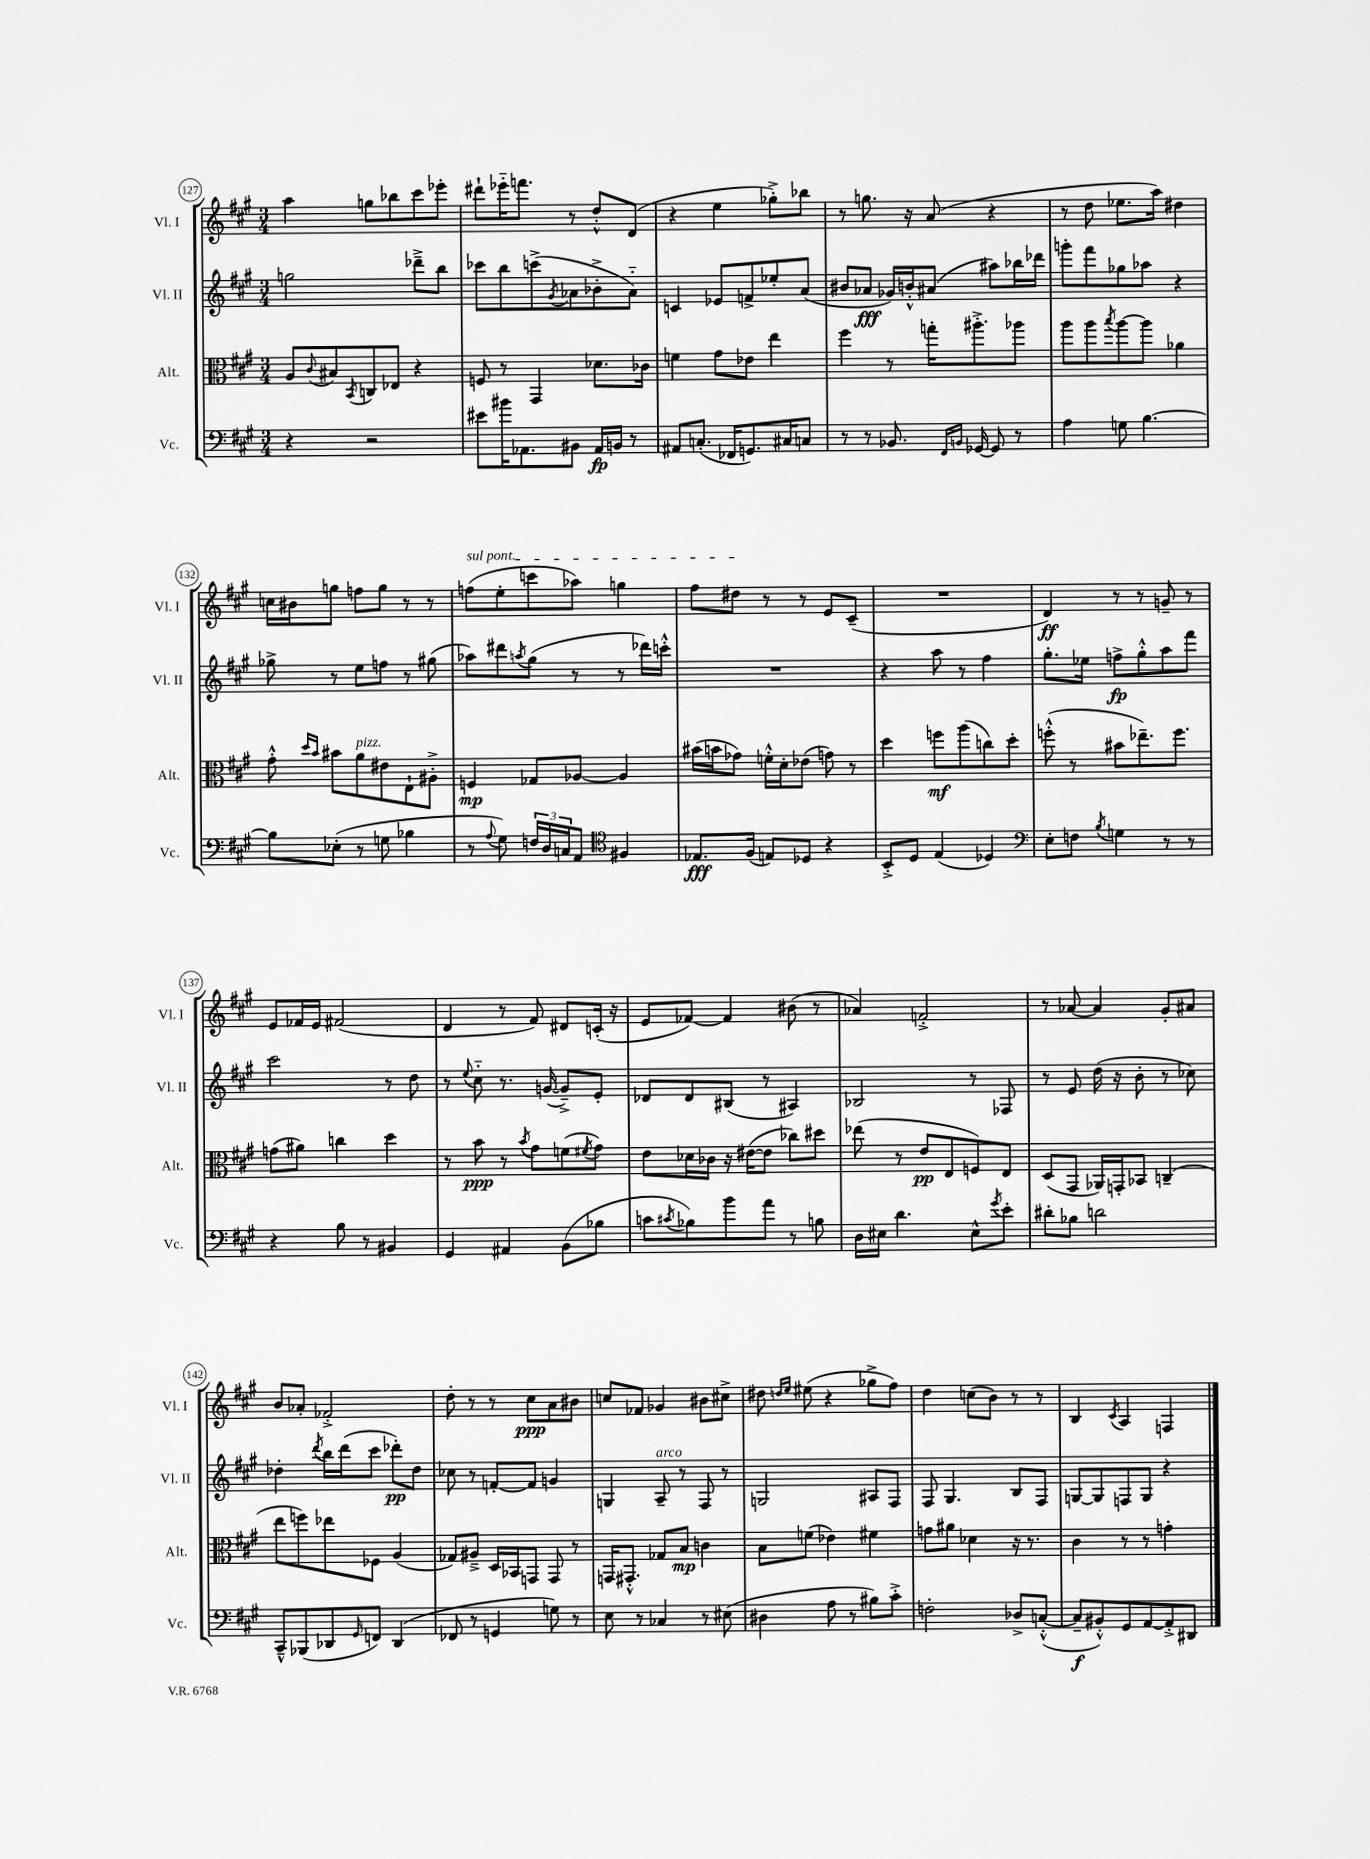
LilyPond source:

<<
\new StaffGroup <<
\new Staff = "s0" \with { instrumentName = "Vl. I" shortInstrumentName = "Vl. I" } {
    \clef treble \key a \major \numericTimeSignature \time 3/4
    a''4 g''8 bes''8 cis'''8 ees'''8-. |
    dis'''8-! ees'''16-_ f'''8. r8 d''8-.-^ d'8( |
    r4 e''4 ges''8-.->) bes''8 |
    r8 g''8. r16 a'8( r4 |
    r8 d''8 ees''8. a''16) dis''4 |
    c''16 bis'16 g''8 f''8 g''8 r8 r8 |
    \once \override TextSpanner.bound-details.left.text = \markup { \italic "sul pont." } f''8\startTextSpan( e''8-. c'''8 aes''8) g''4 |
    fis''8 dis''8\stopTextSpan r8 r8 e'8 cis'8--( |
    R2. |
    d'4\ff) r8 r8 g'8-- r8 |
    e'8 fes'16 e'16 fis'2( |
    d'4 r8 fis'8) dis'8 c'16-.( r16 |
    e'8 fes'8~) fes'4 bis'8( r8 |
    aes'4) f'2-.-> |
    r8 aes'8~ aes'4 gis'8-. ais'8 |
    b'8 aes'8-. fes'2-.-> |
    d''8-. r8 r8 cis''8\ppp a'8 bis'8 |
    c''8 fes'8 ges'4 bis'8 cis''8-> |
    dis''8 \grace { d''16 e''16 } eis''8( r4 ges''8-> fis''8) |
    d''4 c''8( b'8) r8 r8 |
    b4 \acciaccatura { cis'8 } a4 f4 \bar "|." |
}
\new Staff = "s1" \with { instrumentName = "Vl. II" shortInstrumentName = "Vl. II" } {
    \clef treble \key a \major \numericTimeSignature \time 3/4
    g''2 des'''8---> b''8 |
    ces'''8 b''8 c'''8->( \acciaccatura { gis'8 } aes'8 bes'8-.-> aes'8-_) |
    c'4 ees'8 f'8-> ees''8-. a'8( |
    bis'8 aes'8\fff ges'16) b'16-.-^ ais'8( ais''8) bes''16 des'''16 |
    g'''8-. fis'''8 ges''8 aes''8 r4 |
    ges''8-> r8 e''8 f''8 r8 gis''8( |
    aes''8) dis'''8 \acciaccatura { a''8 } gis''8( r8 r8 des'''16) c'''16-.-^ |
    R2. |
    r4 a''8 r8 fis''4 |
    gis''8.-. ees''16 f''8->\fp gis''8-.-^ a''8 fis'''8 |
    cis'''2 r8 d''8 |
    r8 \appoggiatura { e''8 } cis''8-_ r8. g'16~( g'8--->) e'8-. |
    des'8 des'8 bis8( r8 ais4) |
    bes2 r8 fes8 |
    r8 e'8 d''16( r16 b'8-. r8 ces''8) |
    des''4-. \acciaccatura { d'''8 } b''16 d'''16( cis'''8 des'''8-.\pp) des''8 |
    ces''8 r8 f'8~-. f'8 g'4 |
    g4 a8--^\markup { \italic "arco" } r8 fis8 r8 |
    g2 ais8 fis8 |
    fis8 gis4. b8 fis8 |
    g8~ g8 f8 g8 r4 \bar "|." |
}
\new Staff = "s2" \with { instrumentName = "Alt." shortInstrumentName = "Alt." } {
    \clef alto \key a \major \numericTimeSignature \time 3/4
    a8 \appoggiatura { cis'8 } bis8 \acciaccatura { b,8 } c8 ees8 r4 |
    f8 r8 gis,4 des'8. ces'16 |
    f'4 gis'8 ees'8 e''4 |
    fis''4 r8 g''16-. ais''8.-.-> aes''8 |
    a''8 a''8 \acciaccatura { b''8 } a''8~ a''8 aes'4 |
    gis'8-.-^ \grace { d''16 b'16 } bis'8 a'8^\markup { \italic "pizz." } eis'8 e8-! ais8-.-> |
    f4\mp ges8 aes8~ aes4 |
    bis'16( b'16 ges'8) f'16-.-^ d'16-. ees'8( g'8) r8 |
    d''4 f''8\mf a''8( c''8) d''8-. |
    f''8-.-^( r8 bis'8 ees''8.--) f''8. |
    g'8( ais'8) c''4 d''4 |
    r8 b'8\ppp r8 \acciaccatura { b'8 } gis'8 f'8( \acciaccatura { fis'8 } gis'8) |
    e'8 des'16 ces'16 r16 eis'16~( eis'8 ces''8) dis''8 |
    ees''8( r8 e'8\pp e8 f8) e8 |
    d8( gis,8 aes,16) g,16-. bes,8 c4--( |
    e''8 f''8) ees''8 fes8 a4( |
    ges8) ais8---> d16 bes,16 g,8 g,8 r8 |
    g,16 gis,8.-.-^ ges8 b8\mp c'4 |
    b8 f'8( ees'4) fis'4 |
    g'8 ais'8 des'4 r16 r8. |
    cis'4 r8 r8 g'4-. \bar "|." |
}
\new Staff = "s3" \with { instrumentName = "Vc." shortInstrumentName = "Vc." } {
    \clef bass \key a \major \numericTimeSignature \time 3/4
    r4 r2 |
    eis'8 bis'16 aes,8. bis,8 aes,16\fp b,16 r8 |
    ais,8 c8.-.( fes,16 g,8.) cis16 c8 |
    r8 r8 bes,8. \grace { fis,16 b,16 } ges,16~ ges,8 r8 |
    a4 g8 b4.~ |
    b8 ees8-.( r8 g8 bes4 |
    r8 \appoggiatura { a8 } gis8) \tuplet 3/2 { f16 d16 c16 } a,8 \clef tenor fis4 |
    ees8.\fff fis16( e8) des8 r4 |
    b,8-.-> d8 e4( des4) |
    \clef bass e8-. f8 \acciaccatura { b8 } g4 r8 r8 |
    r4 b8 r8 bis,4 |
    gis,4 ais,4 b,8( bes8 |
    c'8 \acciaccatura { cis'8 } bes8) b'8 a'8 r8 b8 |
    d16 eis16 d'4. eis8-^ \acciaccatura { gis'8 } e'8-. |
    dis'8-. bes8 d'2 |
    cis,8---^ bes,,8( des,8 \grace { gis,16 } f,8) des,4( |
    fes,8 r8 g,4 g8) r8 |
    e8 r8 ces4 r8 eis8( |
    dis4 a8 r8 bis8) cis'8-.-> |
    f2-. des8-> c8~-.-^( |
    c8--\f bis,8-.-^) gis,8 a,8~ a,8-.-> dis,8 \bar "|." |
}
>>
>>
\layout { \context { \Score currentBarNumber = #127 \override BarNumber.stencil = #(make-stencil-circler 0.1 0.3 ly:text-interface::print) } }
